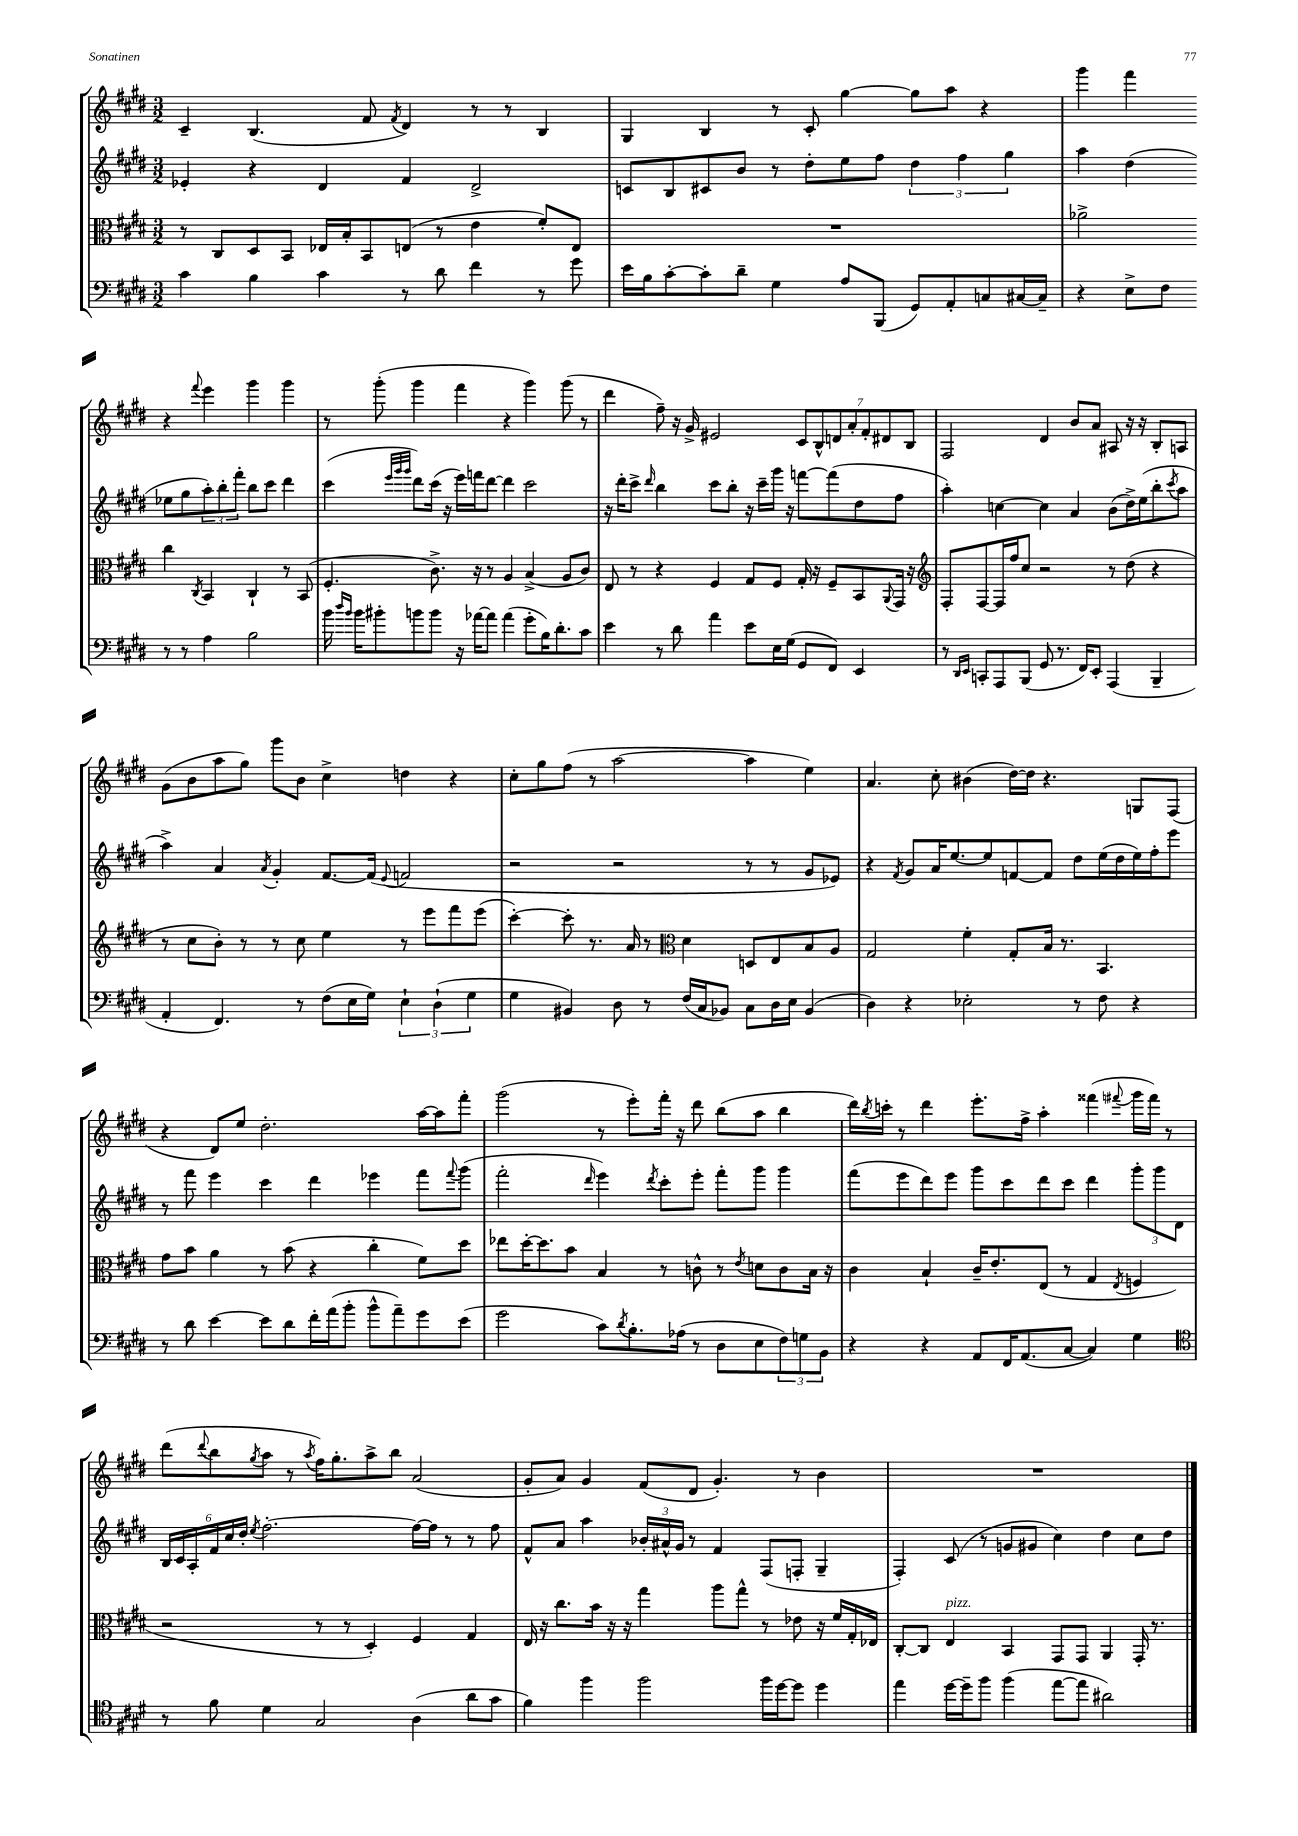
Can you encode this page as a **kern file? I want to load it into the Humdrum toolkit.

**kern	**kern	**kern	**kern
*staff4	*staff3	*staff2	*staff1
*clefF4	*clefC3	*clefG2	*clefG2
*k[f#c#g#d#]	*k[f#c#g#d#]	*k[f#c#g#d#]	*k[f#c#g#d#]
*M3/2	*M3/2	*M3/2	*M3/2
4c#	8r	4e-'	4c#~
.	8C#	.	.
4B	8D#	4r	(4.B
.	8BB	.	.
4c#	16E-	4d#	.
.	16B'	.	.
.	8BB	.	8f#
.	.	.	8qf#
8r	(8E	4f#	4d#)
8d#	8r	.	.
4f#	4e	2d#^	8r
.	.	.	8r
8r	8f#')	.	4B
8g#	8E	.	.
=	=	=	=
16e	1.r	8c	4G#
16B	.	.	.
[8c#'	.	8B	.
8c#']	.	8c#	4B
8d#~	.	8b	.
4G#	.	8r	8r
.	.	8dd#'	8c#'
8A	.	8ee	[4gg#
(8BBB	.	8ff#	.
8GG#)	.	6dd#	8gg#]
8AA'	.	.	8aa
.	.	6ff#	.
8C	.	.	4r
.	.	6gg#	.
[16C#	.	.	.
16C#~]	.	.	.
=	=	=	=
4r	2a-^	4aa	4ggg#
8E^	.	(4dd#	4fff#
8F#	.	.	.
8r	4cc#	8ee-	4r
8r	.	8gg#	.
.	8qC#	.	8qqfff#
4A	4BB	12aa')	4eee
.	.	12bb'	.
.	.	12fff#'	.
2B	4C#`	8bb	4ggg#
.	.	8ccc#	.
.	8r	4ddd#	4ggg#
.	(8BB	.	.
=	=	=	=
16b	4.F#'	(4ccc#	8r
16qqdd#	.	.	.
16qqb	.	.	.
16b	.	.	.
8b#'	.	.	(8ggg#'
.	.	32qqeee	.
.	.	32qqggg#	.
.	.	32qqggg#	.
8b	.	8ddd#)	4ggg#
8b	8.c#^)	(16ccc#	.
.	.	16r	.
16r	.	16eee)	4fff#
[16a-	16r	16fff	.
8a-]	8r	[8ddd#	.
(4a-	4A	4ddd#]	4r
8g#'	(4B^	2ccc#	4ggg#)
16B)	.	.	.
8.d#'	.	.	.
.	8A	.	(8ggg#
8c#	8c#)	.	8r
=	=	=	=
4e	8E	16r	4ddd#
.	.	16ddd#'	.
.	8r	8ccc#^	.
.	.	16qqddd#	.
8r	4r	4bb	8ff#~)
8d#	.	.	16r
.	.	.	16g#^
4a	4F#	8ccc#	2e#
.	.	8bb'	.
8e	8G#	16r	.
.	.	16ccc#~	.
16E	8F#	16ggg#	.
(16G#	.	16r	.
8GG#	16G#'	[8fff	14c#
.	16r	.	.
.	.	.	14B^^
8FF#)	8F#~	(8fff]	.
.	.	.	14d
.	.	.	14a'
4EE	8BB	8dd#	.
.	.	.	14f#'
.	.	.	14d#
.	8qqAA	.	.
.	16GG#	8ff#	.
.	.	.	14B
.	16r	.	.
=	=	=	=
*	*clefG2	*	*
8r	8F#'	4aa')	2F#
16qqDD#	.	.	.
16qqEE	.	.	.
8CC'	[8F#	.	.
8AAA	16F#]	[4cc	.
.	16ff#	.	.
(8BBB	8cc#	.	.
8GG#	2r	4cc]	4d#
8.r	.	.	.
.	.	4a	8b
16FF#)	.	.	.
8EE'	.	.	8a
(4AAA	8r	(8b	8A#
.	(8dd#	16dd#^)	16r
.	.	(16ee	16r
4BBB~	4r	8bb'	8B'
.	.	8qccc#	.
.	.	8aa	8A
=	=	=	=
4AA'	8r	4aa^)	(8g#
.	8cc#	.	8b
4.FF#)	8b')	4a	8aa
.	8r	.	8gg#)
.	.	8qa	.
.	8r	4g#'	8ggg#
8r	8cc#	.	8b
(8F#	4ee	[8.f#	4cc#^
16E	.	.	.
16G#)	.	(16f#]	.
.	.	8qqe	.
6E`	8r	2f	4dd
.	8eee	.	.
(6D#`	.	.	.
.	8fff#	.	4r
6G#	.	.	.
.	(8eee	.	.
=	=	=	=
4G#	[4ccc#')	2r	8cc#'
.	.	.	8gg#
4BB#)	8ccc#']	.	(8ff#
.	8.r	.	8r
8D#	.	2r	[2aa
.	16a	.	.
8r	8r	.	.
*	*clefC3	*	*
(16F#	4d#	.	.
16C#	.	.	.
8BB-)	.	.	.
8C#	8D	8r	4aa]
16D#	8E	8r	.
16E	.	.	.
(4BB-	8B	8g#	4ee)
.	8A	8e-)	.
=	=	=	=
4D#)	2G#	4r	4.a
.	.	8qf#	.
4r	.	8g#	.
.	.	16a	8cc#'
.	.	[8.ee	.
2E-'	4f#'	.	(4b#
.	.	8ee]	.
.	8G#'	[8f	[16dd#)
.	.	.	16dd#]
.	16B	8f]	4.r
.	8.r	.	.
8r	.	8dd#	.
8F#	4.BB	(16ee	.
.	.	16dd#	.
4r	.	16ee)	8G
.	.	16ff#'	.
.	.	8eee	(8F#
=	=	=	=
8r	8g#	8r	4r
8d#	8b	8fff#	.
[4e	4a	4eee	8d#)
.	.	.	8ee
8e]	8r	4ccc#	2.dd#'
8d#	(8b	.	.
16f#'	4r	4ddd#	.
(16a	.	.	.
8b'	.	.	.
8b^^	4cc#'	4eee-	.
8a~)	.	.	.
8g#	8f#)	8fff#	[16aa
.	.	.	16aa]
.	.	8qqfff#	.
(8e	8dd#	(8ggg#	8fff#'
=	=	=	=
2g#	8ee-	2fff#'	(2ggg#
.	[16dd#'	.	.
.	8.dd#]	.	.
.	8b	.	.
.	.	16qqddd#	.
8c#)	4B	4eee)	8r
8qd#	.	.	.
8.B'	.	.	8eee')
.	.	8qddd#	.
.	8r	8ccc#'	16fff#'
(16A-	.	.	16r
8r	8c^^	8eee'	8ddd#
8D#	8r	8fff#'	(8bb
.	8qe	.	.
8E	8d	8ggg#	8aa
12F#)	8c	4ggg#	4bb
12G	.	.	.
.	16B	.	.
12BB	.	.	.
.	16r	.	.
=	=	=	=
4r	4c#	(8fff#	16ddd#)
.	.	.	8qbb
.	.	.	16ccc'
.	.	8eee	8r
4r	4B`	8ddd#)	4ddd#
.	.	8eee	.
8AA	16c#~	8ggg#	8.eee'
.	8.e'	.	.
16FF#	.	8ccc#	.
(8.AA	.	.	16ff#^
.	(8E	8ddd#	4aa'
[8C#	8r	8ccc#	.
4C#])	4G#	4ddd#	(4fff##
.	8qE	.	8qqfff#
4G#	4F	12ggg#'	16ggg#
.	.	.	16fff#)
.	.	12ggg#	.
.	.	.	8r
.	.	12d#	.
=	=	=	=
*clefC4	*	*	*
8r	2r	24B	(8ddd#
.	.	24c#	.
.	.	24A'	.
.	.	.	8qqddd#
8f#	.	24f#	8bb
.	.	24cc#	.
.	.	24dd#'	.
.	.	8qee	8qgg#
4d#	.	[2.ff#'	8aa
.	.	.	8r
.	.	.	8qaa
2G#	8r	.	16ff#)
.	.	.	8.gg#'
.	8r	.	.
.	4D#')	.	8aa^
.	.	.	8bb
(4A	4F#	16ff#_	(2a
.	.	16ff#]	.
.	.	8r	.
8a	4G#	8r	.
8g#	.	8ff#	.
=	=	=	=
4f#)	16E	8f#^^	8g#'
.	16r	.	.
.	8.cc#	8a	8a)
4ff#	.	4aa	4g#
.	16b	.	.
.	16r	.	.
.	16r	.	.
2ff#	4gg#	24b-'	(8f#
.	.	24a#^^	.
.	.	24g#	.
.	.	8r	8d#
.	8aa	4f#	4.g#')
.	8gg#^^	.	.
16ff#	8r	(8F#	.
[16dd#	.	.	.
8dd#]	8e-	8F'	8r
4dd#	16r	4G#~	4b
.	16f#	.	.
.	16G#'	.	.
.	16E-	.	.
=	=	=	=
4ee	[8C#'	4F#')	1.r
.	8C#]	.	.
[16dd#	4E	(8c#	.
16dd#~]	.	.	.
8ff#	.	8r	.
(4ff#	4BB	8g	.
.	.	8g#	.
[8ee	8GG#	4cc#)	.
8ee]	8GG#	.	.
2a#)	4AA	4dd#	.
.	16GG#'	8cc#	.
.	8.r	.	.
.	.	8dd#	.
==	==	==	==
*-	*-	*-	*-
